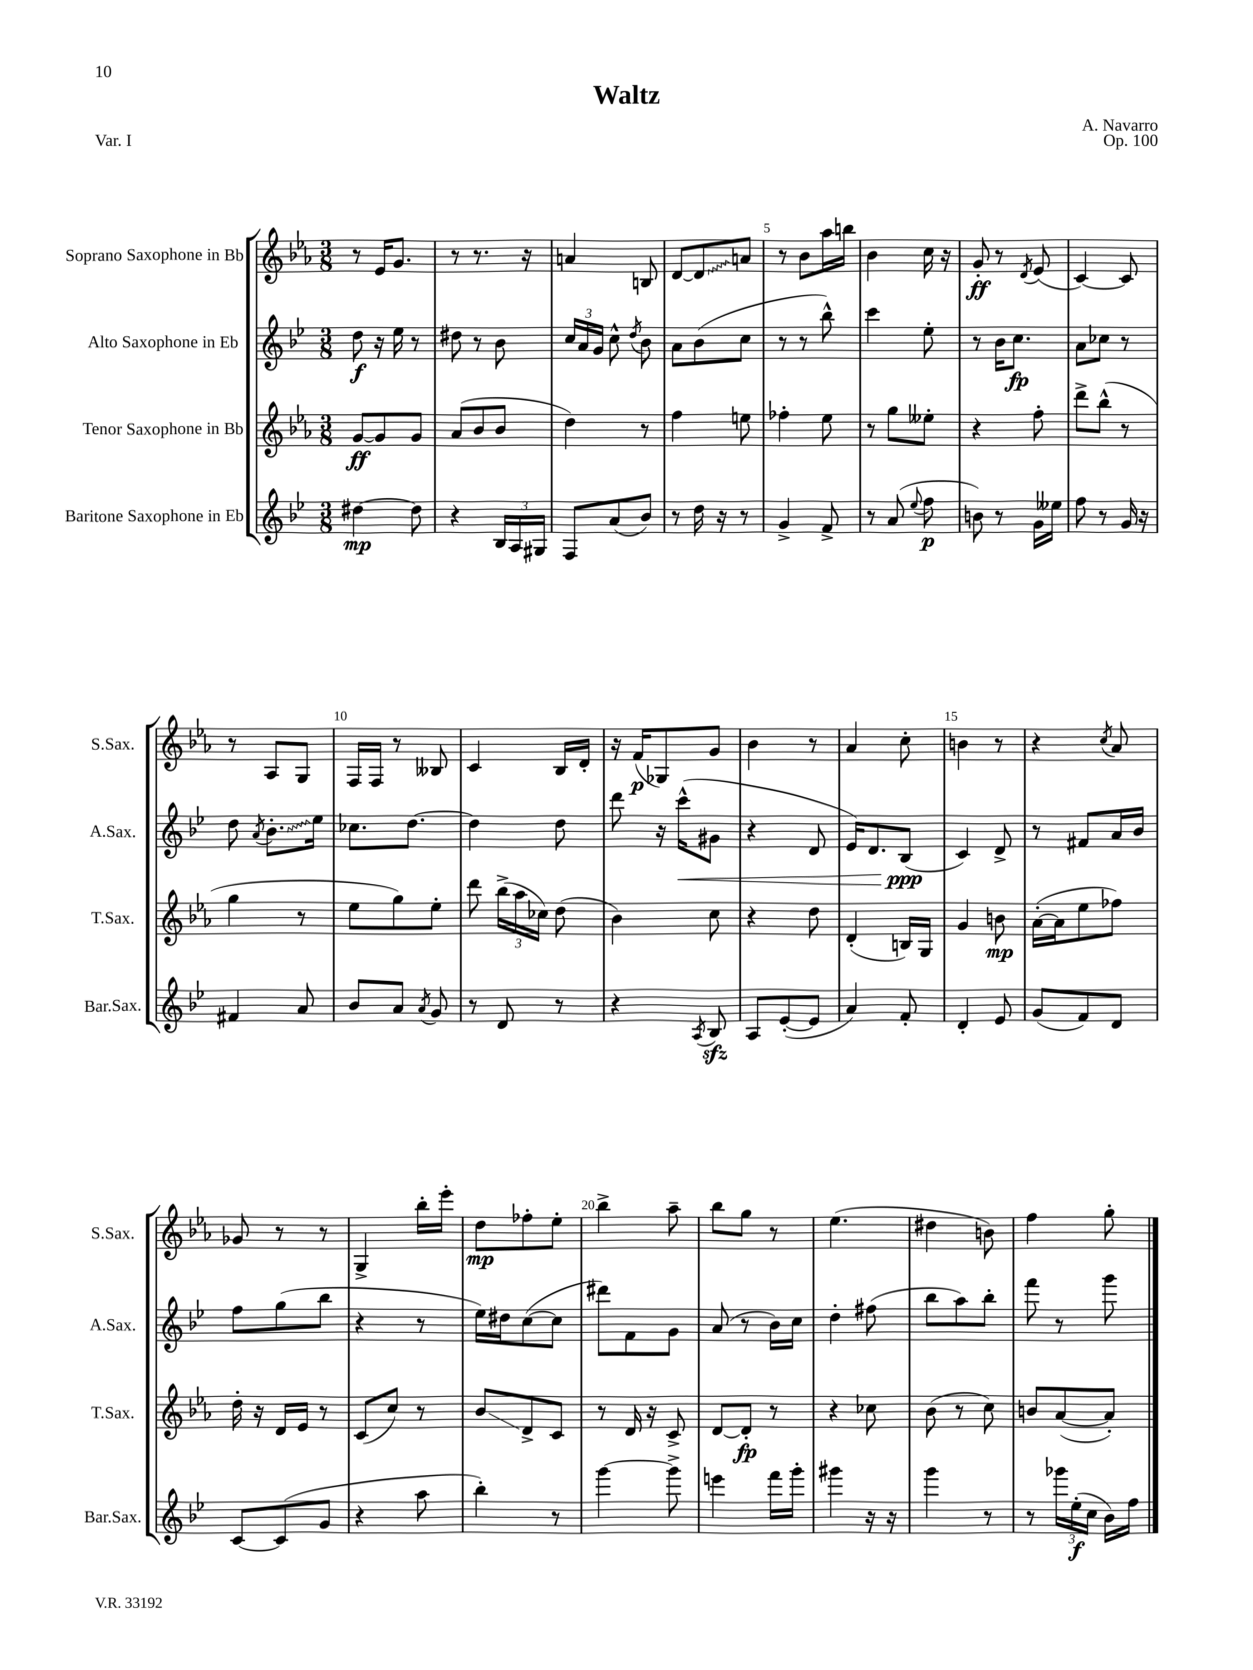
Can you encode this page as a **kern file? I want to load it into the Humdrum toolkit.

**kern	**kern	**kern	**kern
*staff4	*staff3	*staff2	*staff1
*clefG2	*clefG2	*clefG2	*clefG2
*k[b-e-]	*k[b-e-a-]	*k[b-e-]	*k[b-e-a-]
*M3/8	*M3/8	*M3/8	*M3/8
[4dd#	[8g	8dd	8r
.	8g]	16r	16e-
.	.	16ee-	8.g
8dd#]	8g	8r	.
=	=	=	=
4r	(8a-	8dd#	8r
.	8b-	8r	8.r
24B-	8b-	8b-	.
24A	.	.	.
.	.	.	16r
24G#	.	.	.
=	=	=	=
8F	4dd)	24cc	4a
.	.	24a	.
.	.	24g	.
(8a	.	8cc^^	.
.	.	8qdd	.
8b-)	8r	8b-	8B
=	=	=	=
8r	4ff	8a	[8d
16dd	.	(8b-	8d]
16r	.	.	.
8r	8ee	8cc	8a
=	=	=	=
4g^	4ff-'	8r	8r
.	.	8r	8b-
8f^	8ee-	8bb-^^)	16aa-
.	.	.	16bb
=	=	=	=
8r	8r	4ccc	4b-
(8a	8gg	.	.
8qqee-	.	.	.
8ff	8ee--'	8ee-'	16cc
.	.	.	16r
=	=	=	=
8b)	4r	8r	8g'
8r	.	16b-	8r
.	.	8.cc	.
.	.	.	8qd
16g	8ff'	.	(8e-
16ee--	.	.	.
=	=	=	=
8ff	8ddd^	8a	[4c)
8r	(8bb-^^	8cc-	.
16g	8r	8r	8c]
16r	.	.	.
=	=	=	=
4f#	4gg	8dd	8r
.	.	8qa	.
.	.	8.b-'	8A-
8a	8r	.	8G
.	.	16ee-	.
=	=	=	=
8b-	8ee-	8.cc-	16F
.	.	.	16F
8a	8gg)	.	8r
.	.	[8.dd	.
8qa	.	.	.
8g	8ee-'	.	8B--
=	=	=	=
8r	8ddd	4dd]	4c
8d	(24bb-^	.	.
.	24aa-	.	.
.	24cc-)	.	.
8r	(8dd	8dd	16B-
.	.	.	16d'
=	=	=	=
4r	4b-)	8ddd	16r
.	.	.	(16f
.	.	16r	8G-)
.	.	(16ccc^^	.
8qA	.	.	.
8B-	8cc	8g#	8g
=	=	=	=
8A	4r	4r	4b-
([8e-'	.	.	.
8e-]	8dd	8d	8r
=	=	=	=
4a)	(4d'	16e-)	4a-
.	.	8.d	.
8f'	16B)	(8B-	8cc'
.	16G	.	.
=	=	=	=
4d'	4g	4c)	4b
8e-	8b	8d^	8r
=	=	=	=
(8g	([16a-'	8r	4r
.	16a-]	.	.
8f)	8ee-	8f#	.
.	.	.	8qcc
8d	8ff-)	16a	8a-
.	.	16b-	.
=	=	=	=
[8c	16dd'	8ff	8g-
.	16r	.	.
(8c]	16d	(8gg	8r
.	16e-	.	.
8g	8r	8bb-	8r
=	=	=	=
4r	(8c	4r	4G^
.	8cc)	.	.
8aa	8r	8r	16bb-'
.	.	.	16eee-'
=	=	=	=
4bb-')	8b-	16ee-)	8dd
.	.	16dd#	.
.	8d^	([8cc	8ff-'
8r	8c	8cc]	8ee-'
=	=	=	=
[4ggg	8r	8ddd#)	4bb-^
.	16d	8f	.
.	16r	.	.
8ggg^]	8c^	8g	8aa-~
=	=	=	=
4eee	[8d	(8a	8bb-
.	8d']	8r	8gg
16fff	8r	16b-)	8r
16ggg'	.	16cc	.
=	=	=	=
4ggg#	4r	4dd'	(4.ee-
16r	8cc-	(8ff#	.
16r	.	.	.
=	=	=	=
4ggg	(8b-	8bb-	4dd#
.	8r	8aa)	.
8r	8cc)	8bb-'	8b)
=	=	=	=
8r	8b	8fff	4ff
24ggg-	([8a-	8r	.
(24ee-'	.	.	.
24cc	.	.	.
16b-)	8a-'])	8ggg	8gg'
16ff	.	.	.
==	==	==	==
*-	*-	*-	*-
